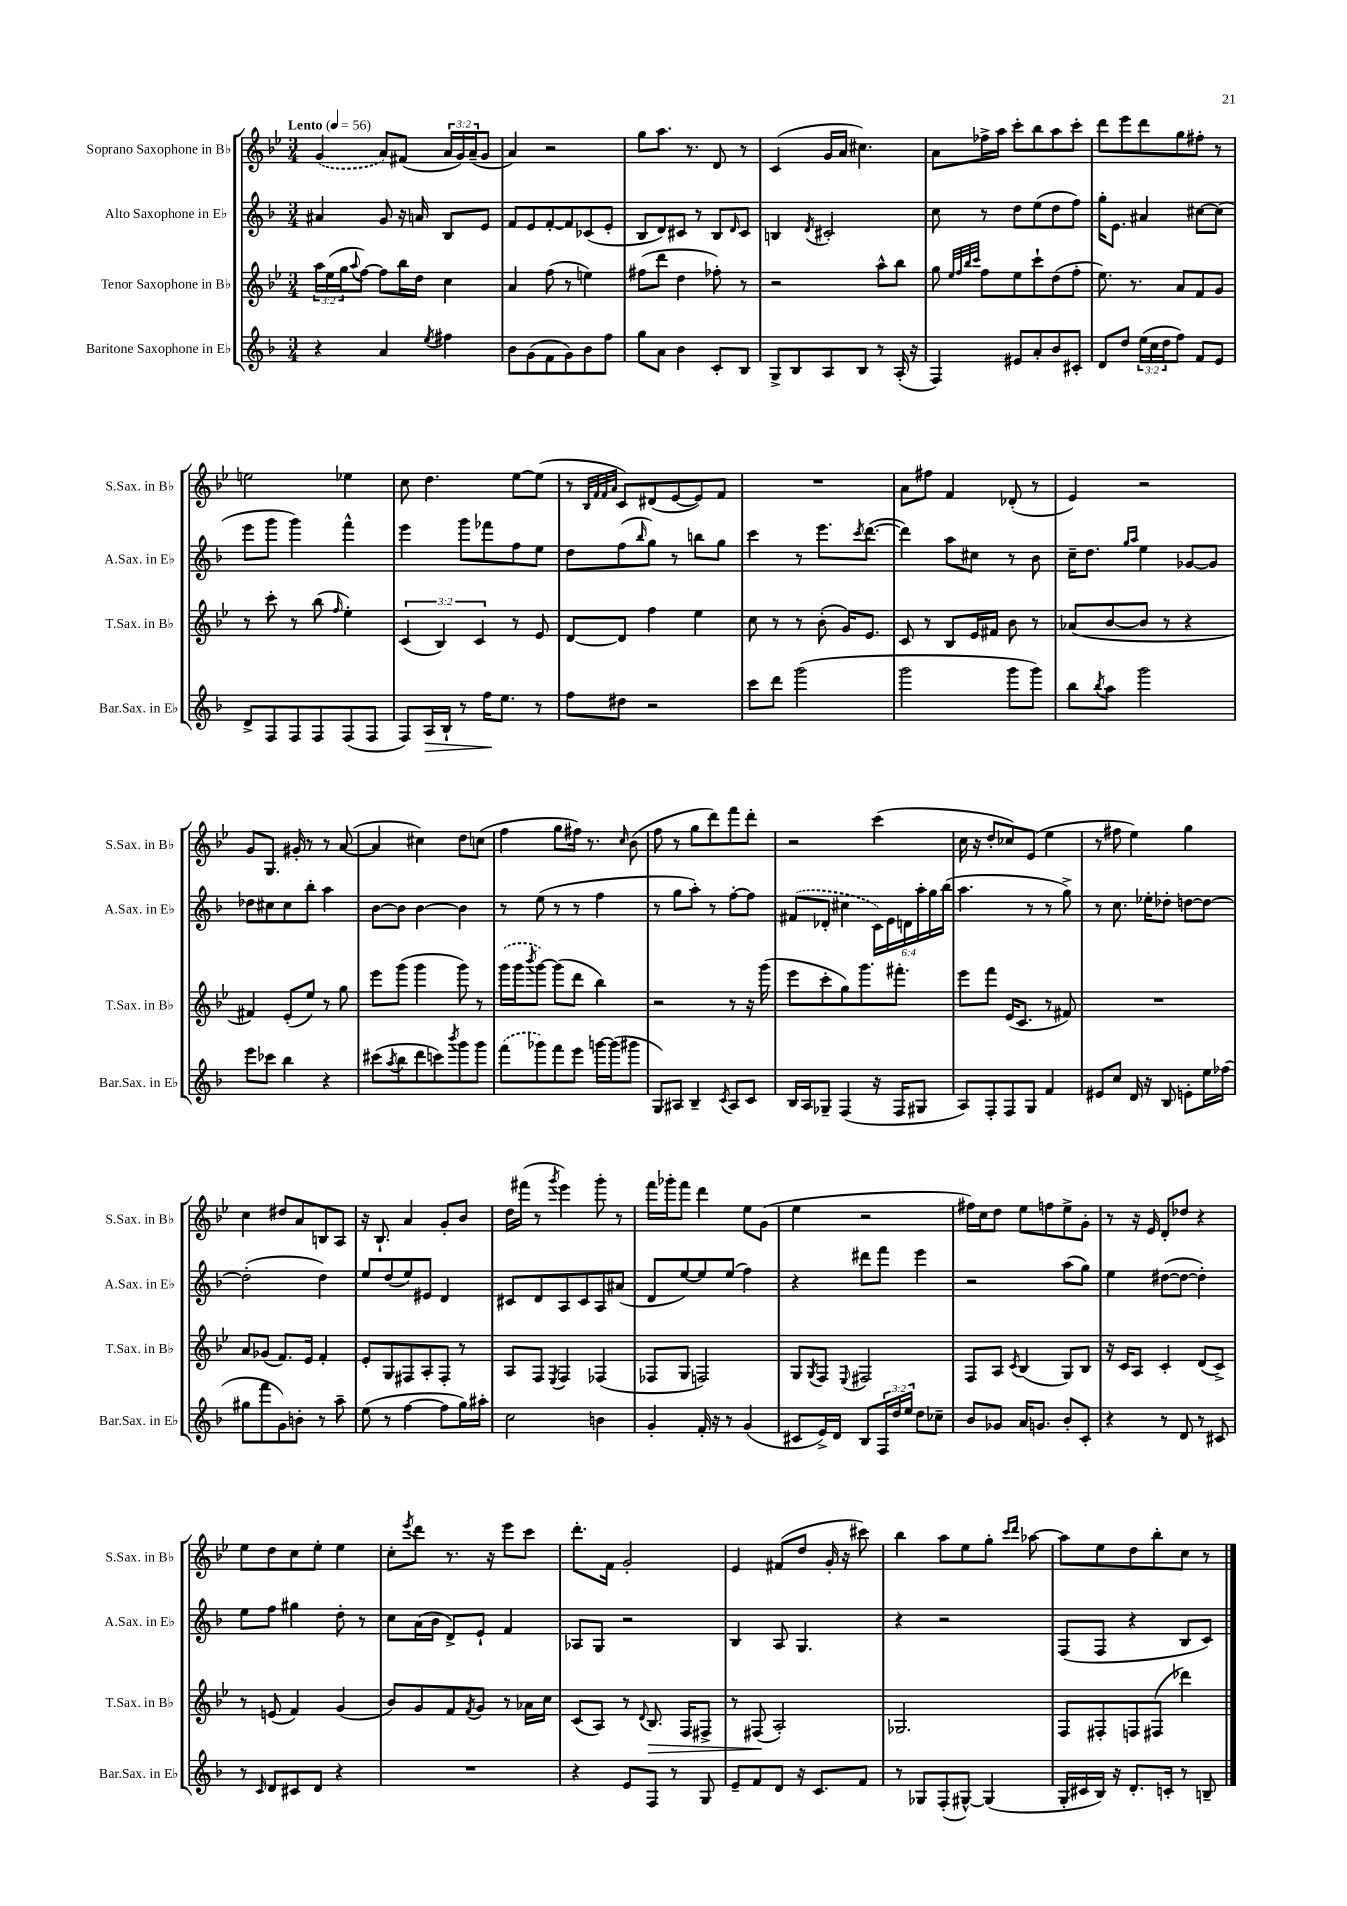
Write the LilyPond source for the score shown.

<<
\new StaffGroup <<
\new Staff = "s0" \with { instrumentName = "Soprano Saxophone in Bb" shortInstrumentName = "S.Sax. in Bb" } {
    \clef treble \key bes \major \numericTimeSignature \time 3/4 \override Staff.TupletNumber.text = #tuplet-number::calc-fraction-text \tempo "Lento" 4 = 56
    \once \slurDashed g'4( a'8) fis'8( \tuplet 3/2 { a'16 g'16) a'16--( } g'8 |
    a'4) r2 |
    g''8 a''8. r8. d'8 r8 |
    c'4( g'16 a'16 cis''4.) |
    a'8 fes''16-> a''16 c'''8-. bes''8 a''8 c'''8-. |
    d'''8 ees'''8 d'''8 g''8 fis''8-. r8 |
    e''2 ees''4 |
    c''8 d''4. ees''8~ ees''8( |
    r8 \grace { bes32 f'32 f'32 a'32 } c'8) dis'8( ees'8~ ees'8) f'8 |
    R2. |
    a'8 fis''8 f'4 des'8-.( r8 |
    ees'4) r2 |
    g'8 g8. gis'16-. r8 r8 a'8~( |
    a'4 cis''4) d''8 c''8( |
    f''4 g''8 fis''16) r8. \grace { c''16 } bes'8( |
    f''8 r8 g''8 d'''8) f'''8 d'''8-. |
    r2 c'''4( |
    c''16 r16 d''8-. ces''8) ees'8( ees''4 |
    r8 fis''8 ees''4) g''4 |
    c''4 dis''8 a'8 b8 a8 |
    r16 bes8.-! a'4 g'8-. bes'8 |
    d''16 fis'''16( r8 \acciaccatura { g'''8 } ees'''4) g'''8-. r8 |
    f'''16 ges'''16-. f'''8 d'''4 ees''8 g'8( |
    ees''4 r2 |
    fis''16) c''16 d''8 ees''8 f''8 ees''8-> g'8-. |
    r8 r16 ees'16 d'8-. des''8 r4 |
    ees''8 d''8 c''8 ees''8-. ees''4 |
    c''8-. \acciaccatura { ees'''8 } d'''8 r8. r16 ees'''8 c'''8 |
    d'''8.-. f'16 g'2-. |
    ees'4 fis'8( d''8 g'16-. r16 cis'''8) |
    bes''4 a''8 ees''8 g''8-. \grace { c'''16 d'''16 } aes''8~ |
    aes''8 ees''8 d''8 bes''8-. c''8 r8 \bar "|." |
}
\new Staff = "s1" \with { instrumentName = "Alto Saxophone in Eb" shortInstrumentName = "A.Sax. in Eb" } {
    \clef treble \key f \major \numericTimeSignature \time 3/4 \override Staff.TupletNumber.text = #tuplet-number::calc-fraction-text
    ais'4 g'8 r16 a'16 bes8 e'8 |
    f'8 e'8 f'8~-. f'8 ces'8( e'8-. |
    bes8 d'8) cis'8 r8 bes8 \grace { d'16 } cis'8 |
    b4 \acciaccatura { d'8 } cis'2-. |
    c''8 r8 d''8 e''8( d''8 f''8) |
    g''16-. e'8. ais'4 cis''8~ cis''8( |
    e'''8 g'''8 g'''4) f'''4-^ |
    e'''4 g'''8 fes'''8 f''8 e''8 |
    d''8 f''8( \grace { bes''16 } g''8) r8 b''8 g''8 |
    c'''4 r8 e'''8. \acciaccatura { c'''8 } d'''8.~( |
    d'''4) a''8 cis''8 r8 bes'8 |
    c''16-- d''8. \grace { g''16 a''16 } e''4 ges'8~ ges'8 |
    des''8 cis''8 cis''8 bes''8-. a''4 |
    bes'8~ bes'8 bes'4~ bes'4 |
    r8 e''8( r8 r8 f''4 |
    r8 g''8 a''8-.) r8 f''8~-. f''8 |
    \once \slurDashed fis'8( des'8-. cis''4 \tuplet 6/4 { c'16) e'16 d'16 a''16-. g''16 bes''16( } |
    a''4. r8 r8 g''8->) |
    r8 c''8. ees''16-. des''8-. d''8~ d''8~ |
    d''2-.( d''4) |
    e''8 d''8( e''8) eis'8 d'4 |
    cis'8 d'8 a8 cis'8 a8 ais'8( |
    d'8 e''8~) e''8 e''8( f''4) |
    r4 dis'''8 f'''8 e'''4 |
    r2 a''8( g''8) |
    e''4 dis''8~( dis''8~ dis''4-.) |
    e''8 f''8 gis''4 d''8-. r8 |
    c''8 a'16( bes'16 d'8->) e'8-! f'4 |
    aes8 g8 r2 |
    bes4 a8 g4. |
    r4 r2 |
    f8( f8 r4 bes8 c'8) \bar "|." |
}
\new Staff = "s2" \with { instrumentName = "Tenor Saxophone in Bb" shortInstrumentName = "T.Sax. in Bb" } {
    \clef treble \key bes \major \numericTimeSignature \time 3/4 \override Staff.TupletNumber.text = #tuplet-number::calc-fraction-text
    \tuplet 3/2 { a''16 ees''16( g''16 } \appoggiatura { a''8 } f''8~) f''8 bes''16 d''16 c''4 |
    a'4 f''8( r8 e''4) |
    fis''8( d'''8 d''4 fes''8-.) r8 |
    r2 a''8-^ bes''8 |
    g''8 \grace { ees''32 f''32 bes''32 c'''32 } f''8 ees''8 c'''8-! d''8( f''8-. |
    ees''8.) r8. a'8 f'8 g'8 |
    r8 c'''8-. r8 bes''8( \grace { f''16 } ees''4-.) |
    \tuplet 3/2 { c'4( bes4) c'4 } r8 ees'8 |
    d'8~ d'8 f''4 ees''4 |
    c''8 r8 r8 bes'8-.( g'16) ees'8. |
    c'8 r8 bes8 ees'16 fis'16 bes'8 r8 |
    aes'8( bes'8~ bes'8 r8 r4 |
    fis'4) ees'8-.( ees''8) r8 g''8 |
    ees'''8 g'''8( g'''4 g'''8) r8 |
    \once \slurDashed g'''16( g'''16 \acciaccatura { bes'''8 } g'''8~) g'''8( d'''8 bes''4) |
    r2 r8 r16 g'''16( |
    ees'''8 c'''8-. g''8) g'''8. fis'''8.-. |
    ees'''8 f'''8 ees'16( c'8. r8 fis'8) |
    R2. |
    a'8 ges'8( f'8.) ees'16 f'4-. |
    ees'8-. g8 fis8 a8-. fis8-. r8 |
    a8 f8 \acciaccatura { ees8 } f4 fes4( |
    fes8 g8 f2) |
    g8 \acciaccatura { g8 } f8 \appoggiatura { ees8 } fis2 |
    f8 a8 \acciaccatura { c'8 } bes4( g8) bes8 |
    r16 c'16 a8 c'4-. d'8( c'8->) |
    r8 e'8( f'4) g'4( |
    bes'8) g'8 f'8 \acciaccatura { f'8 } g'8 r8 aes'16 c''16 |
    c'8( a8) r8 \appoggiatura { d'8 } bes8.\> f16 fis8-> |
    r8 fis8\!( a2-.) |
    ges2. |
    f8 fis8-. f8 fis8( des'''4) \bar "|." |
}
\new Staff = "s3" \with { instrumentName = "Baritone Saxophone in Eb" shortInstrumentName = "Bar.Sax. in Eb" } {
    \clef treble \key f \major \numericTimeSignature \time 3/4 \override Staff.TupletNumber.text = #tuplet-number::calc-fraction-text
    r4 a'4 \acciaccatura { e''8 } fis''4 |
    bes'8 g'8( f'8 g'8) bes'8 f''8 |
    g''8 a'8 bes'4 c'8-. bes8 |
    g8-> bes8 a8 bes8 r8 a16-.( r16 |
    f4) eis'8 a'8-. bes'8 cis'8-. |
    d'8 d''8 \tuplet 3/2 { e''16( c''16 d''16 } f''8) f'8 e'8 |
    d'8-> f8 f8 f8 f8( f8 |
    f8) a16\> bes16-! r8 f''16\! e''8. r8 |
    f''8 dis''8 r2 |
    c'''8 d'''8 g'''2( |
    g'''2 g'''8 g'''8) |
    bes''8 \acciaccatura { bes''8 } a''8 g'''2 |
    e'''8 ces'''8 bes''4 r4 |
    cis'''8( \acciaccatura { a''8 } bes''8 d'''8 c'''8) \acciaccatura { bes'''8 } g'''8 g'''8 |
    \once \slurDashed f'''8( ges'''8) f'''8 e'''8 g'''16~ g'''16( gis'''8 |
    g8) ais8 bes4-- \acciaccatura { c'8 } ais8 c'8 |
    bes16 a16 ges8-- f4( r16 f16 gis8 |
    a8) f8-. f8 g8 f'4 |
    eis'8 c''8 d'16 r16 bes8 e'8-. e''16 fes''16( |
    gis''8 f'''8 g'8) b'8-. r8 a''8-- |
    e''8( r8 f''4~ f''8 g''16) ais''16-. |
    c''2 b'4 |
    g'4-. f'16-. r16 r8 g'4( |
    cis'8 e'16->) d'16 bes8 \tuplet 3/2 { f16 d''16 e''16 } d''8 ces''8-- |
    bes'8 ges'8 a'16 g'8. bes'8-. c'8-. |
    r4 r8 d'8 r8 cis'8 |
    r8 \grace { c'16 } d'8 cis'8 d'8 r4 |
    R2. |
    r4 e'8 f8 r8 g8 |
    e'8-- f'8 d'8 r16 c'8. f'8 |
    r8 ges8 f8-.( gis8~-^) gis4( |
    g16-. cis'16 bes16) r16 d'8.-. c'16-. r8 b8-- \bar "|." |
}
>>
>>
\layout { \context { \Score \remove "Bar_number_engraver" } }
